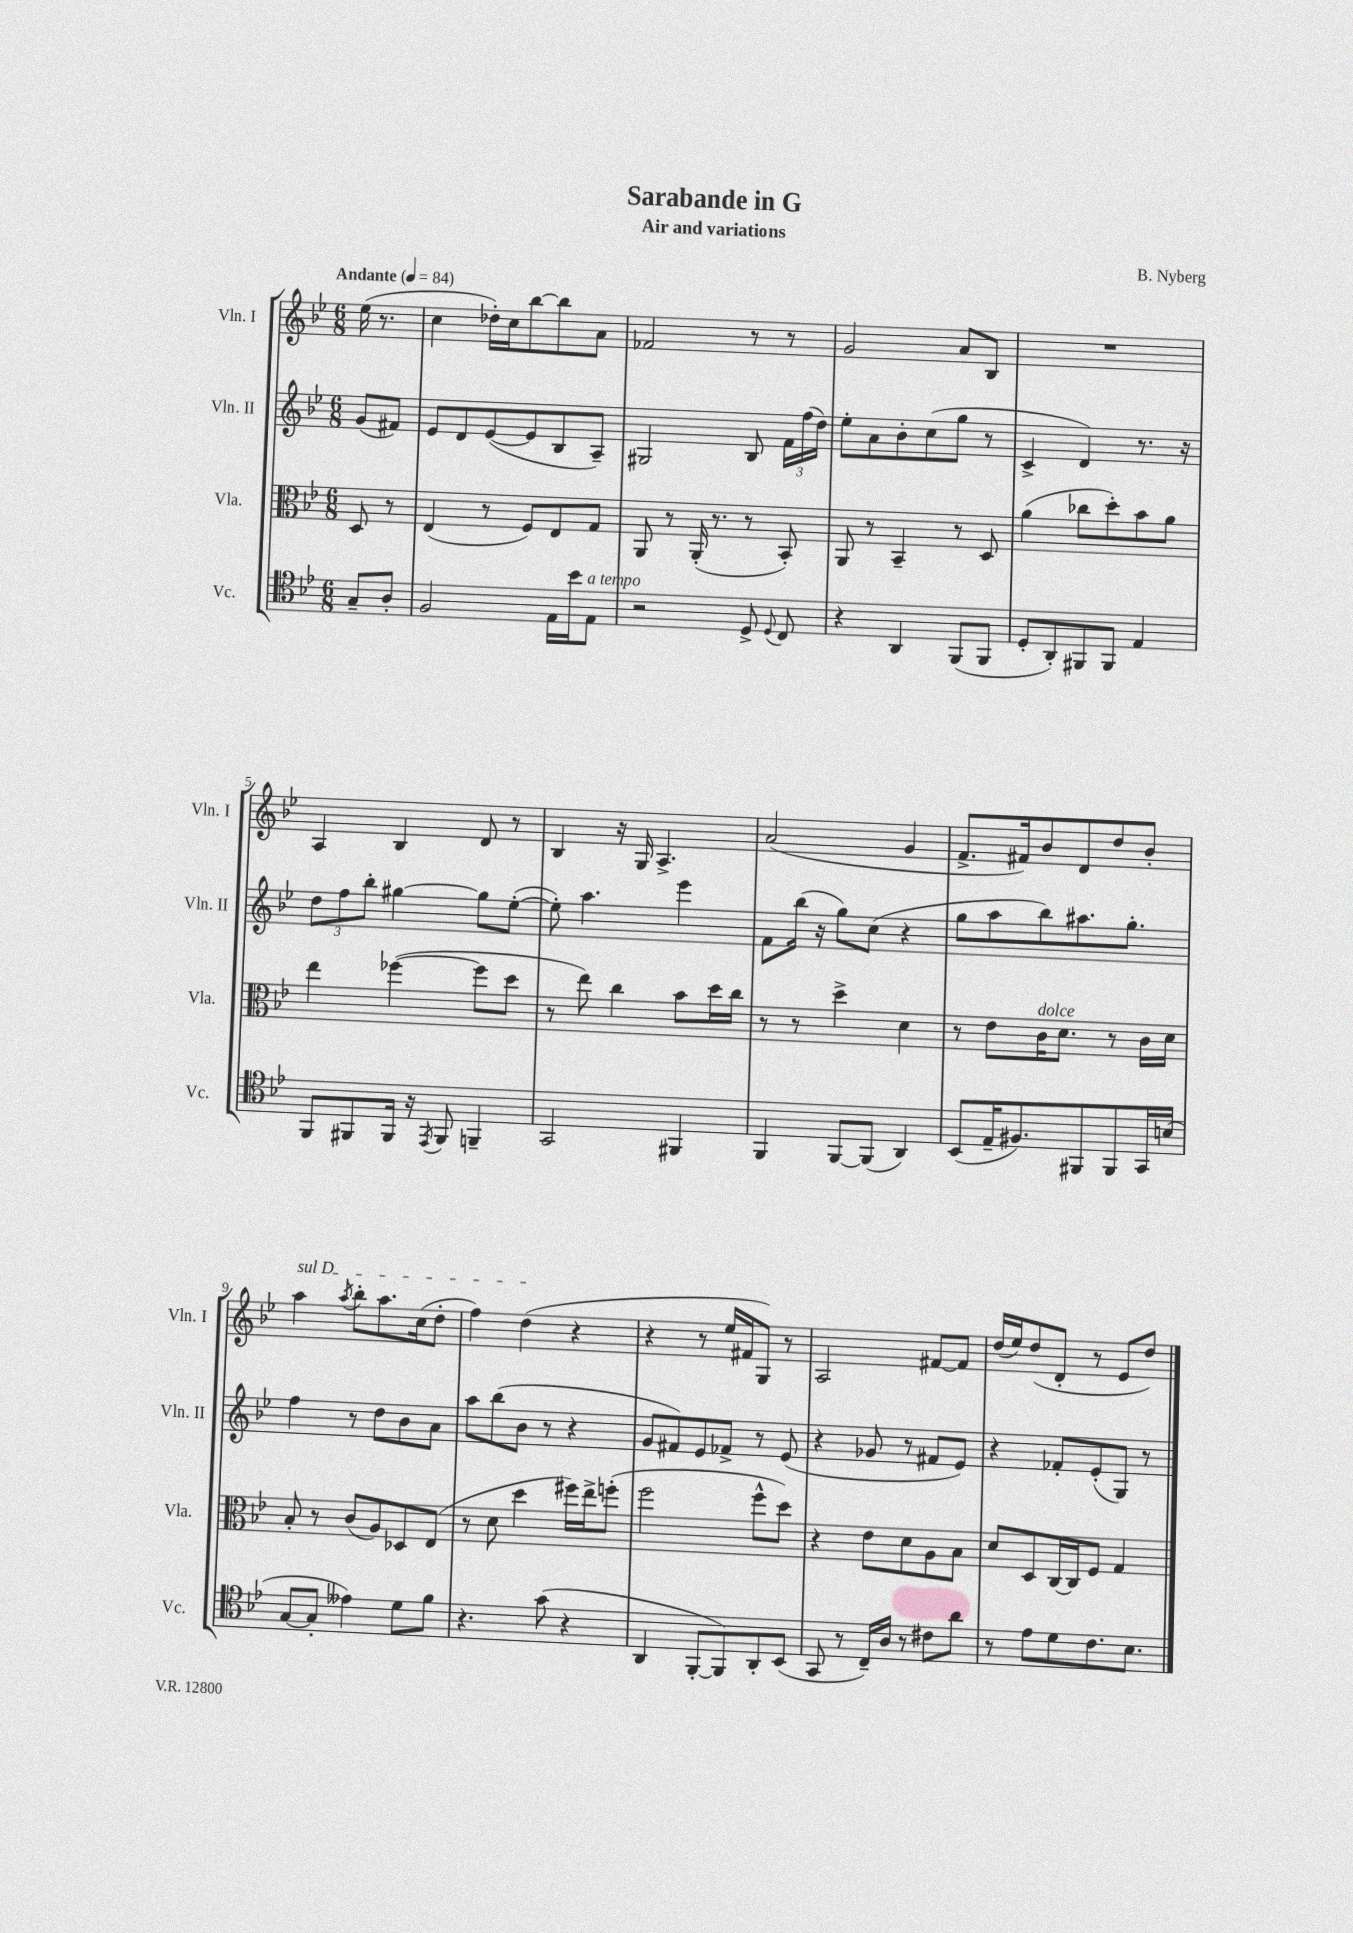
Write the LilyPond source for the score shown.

\header { title = "Sarabande in G" composer = "B. Nyberg" subtitle = "Air and variations" }
<<
\new StaffGroup <<
\new Staff = "s0" \with { instrumentName = "Vln. I" shortInstrumentName = "Vln. I" } {
    \clef treble \key bes \major \numericTimeSignature \time 6/8 \partial 4 \tempo "Andante" 4 = 84
    \autoBeamOff ees''16( r8. |
    c''4 des''16[-.) c''16 bes''8~ bes''8 a'8] |
    fes'2 r8 r8 |
    g'2 a'8[ bes8] |
    R2. |
    a4 bes4 d'8 r8 |
    bes4 r16 g16 a4.-> |
    a'2( g'4 |
    f'8.[-> fis'16) bes'8 d'8 d''8 bes'8]-. |
    \once \override TextSpanner.bound-details.left.text = \markup { \italic "sul D" } a''4\startTextSpan \acciaccatura { a''8 } bes''8[-. a''8. c''16( d''8]-. |
    f''4) d''4\stopTextSpan( r4 |
    r4 r8 ees''16[ fis'16 g8]) r8 |
    a2 fis'8[~ fis'8] |
    d''16[( ees''16) d''8( d'8]-. r8 ees'8[ d''8]) \bar "|." |
}
\new Staff = "s1" \with { instrumentName = "Vln. II" shortInstrumentName = "Vln. II" } {
    \clef treble \key bes \major \numericTimeSignature \time 6/8 \partial 4
    \autoBeamOff g'8[( fis'8]) |
    ees'8[ d'8 ees'8~( ees'8 bes8 a8]--) |
    gis2 bes8 \tuplet 3/2 { f'16[ f''16( d''16]) } |
    ees''8[-. a'8 bes'8-. c''8( g''8] r8 |
    c'4-> d'4) r8. r16 |
    \tuplet 3/2 { d''8[ f''8 bes''8]-. } gis''4~ gis''8[ ees''8]~-.( |
    ees''8-.) a''4. ees'''4 |
    f'8[ bes''16]( r16 g''8[) c''8]( r4 |
    g''8[ a''8 bes''8) ais''8. g''8.]-. |
    f''4 r8 d''8[ bes'8 a'8] |
    a''8[ bes''8( bes'8] r8 r4 |
    g'8[ fis'8) ees'8 fes'8]-> r8 ees'8( |
    r4 ges'8 r8 fis'8[ ees'8]) |
    r4 fes'8[-. ees'8-.( g8]) r8 \bar "|." |
}
\new Staff = "s2" \with { instrumentName = "Vla." shortInstrumentName = "Vla." } {
    \clef alto \key bes \major \numericTimeSignature \time 6/8 \partial 4
    \autoBeamOff d8 r8 |
    ees4( r8 f8[) ees8 g8] |
    a,8 r8 a,16-.( r8. r8 bes,8-.) |
    a,8 r8 bes,4-- r8 d8 |
    a'4( ces''8[ d''8-.) bes'8 a'8] |
    ees''4 fes''4~( fes''8[ d''8] |
    r8 ees''8) c''4 bes'8[ d''16 c''16] |
    r8 r8 d''4-> d'4 |
    r8 ees'8[ c'16^\markup { \italic "dolce" } d'8.] r8 c'16[ d'16] |
    bes8-. r8 c'8[( a8) des8 ees8]( |
    r8 d'8 d''4 fis''16[) ees''16-> f''8]-.( |
    f''2 f''8[-^ d''8]) |
    r4 ees'8[ d'8 a8 bes8] |
    d'8[ d8 c16~ c16 f8] g4 \bar "|." |
}
\new Staff = "s3" \with { instrumentName = "Vc." shortInstrumentName = "Vc." } {
    \clef tenor \key bes \major \numericTimeSignature \time 6/8 \partial 4
    \autoBeamOff g8[-- a8]-. |
    f2 ees16[ bes'16 ees8]^\markup { \italic "a tempo" } |
    r2 d8-> \appoggiatura { d8 } c8 |
    r4 a,4 f,8[( f,8] |
    d8[-. a,8-.) fis,8 fis,8] ees4 |
    f,8[ fis,8 fis,16] r16 \acciaccatura { ees,8 } fis,8 f,4-- |
    g,2 fis,4 |
    f,4 f,8[~ f,8]( a,4) |
    bes,8[( ees16-- fis8.) fis,8 fis,8 g,16 b16]( |
    g8[~ g8]-. eeses'4) d'8[ f'8] |
    r4. g'8( r4 |
    a,4 f,8[~-. f,8) a,8-. bes,8]( |
    g,8 r8 c16[--) a16] r8 cis'8[ a'8] |
    r8 ees'8[ d'8 c'8. bes8.] \bar "|." |
}
>>
>>
